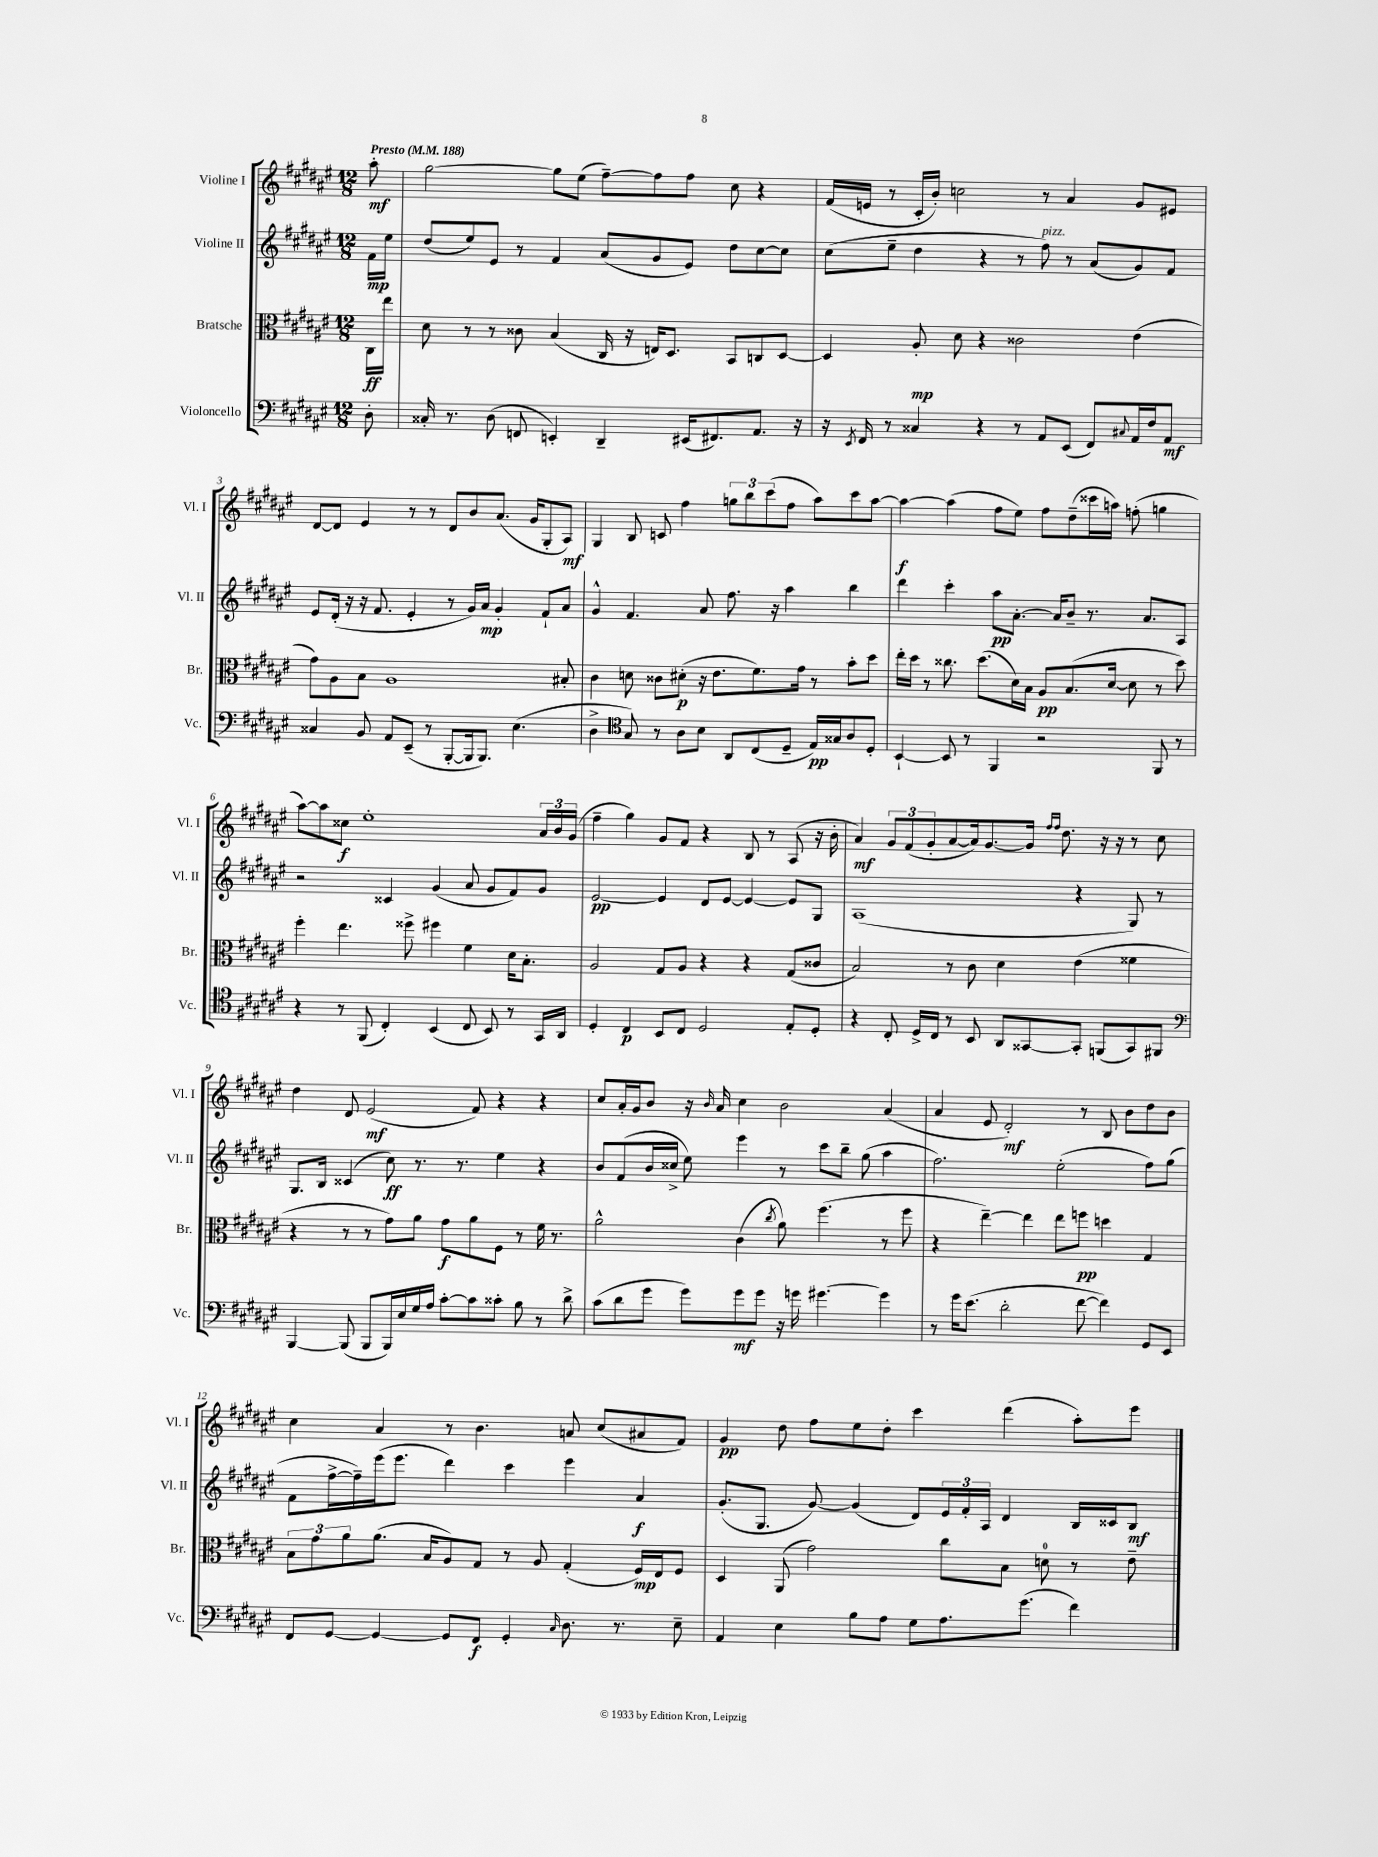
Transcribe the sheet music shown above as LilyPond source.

<<
\new StaffGroup <<
\new Staff = "s0" \with { instrumentName = "Violine I" shortInstrumentName = "Vl. I" } {
    \clef treble \key fis \major \numericTimeSignature \time 12/8 \partial 8 \tempo "Presto" 4 = 188
    ais''8-.\mf |
    gis''2~ gis''8 eis''8( fis''8~--) fis''8 fis''8 cis''8 r4 |
    fis'16( e'16 r8 cis'16-. b'16-.) c''2 r8 ais'4 gis'8 eis'8 |
    dis'8~ dis'8 eis'4 r8 r8 dis'8 b'8 ais'8.( gis'16 gis8-. ais8\mf) |
    gis4 b8 c'8 fis''4 \tuplet 3/2 { g''8 b''8 cis'''8( } fis''8 ais''8) cis'''8 ais''8~ |
    ais''4~\f ais''4( fis''8 eis''8) fis''8 dis''8--( cisis'''16 a''16) f''8-.( g''4 |
    ais''8~) ais''8 cisis''8\f eis''1-. \tuplet 3/2 { ais'16 b'16 gis'16( } |
    fis''4-- gis''4) gis'8 fis'8 r4 b8 r8 ais8( r16 b'16-. |
    ais'4\mf) \tuplet 3/2 { gis'8 fis'8( gis'8-. } ais'8~ ais'16) gis'8.~ gis'16 \grace { fis''16 fis''16 } dis''8. r16 r16 r8 cis''8 |
    dis''4 dis'8 eis'2\mf( fis'8) r4 r4 |
    cis''8 ais'16-. gis'16 b'8 r16 \grace { b'16 } ais'16 cis''4 b'2 ais'4( |
    ais'4 eis'8 dis'2-.\mf) r8 b8 b'8 dis''8 b'8 |
    cis''4 ais'4 r8 b'4. a'8 cis''8( ais'8 fis'8) |
    gis'4\pp dis''8 fis''8 eis''8 dis''8-. cis'''4 dis'''4( ais''8-.) eis'''8 \bar "|." |
}
\new Staff = "s1" \with { instrumentName = "Violine II" shortInstrumentName = "Vl. II" } {
    \clef treble \key fis \major \numericTimeSignature \time 12/8 \partial 8
    fis'16\mp eis''16 |
    dis''8( eis''8) eis'8 r8 fis'4 ais'8( gis'8 eis'8) dis''8 cis''8~ cis''8 |
    cis''8( eis''8-- dis''4 r4 r8 fis''8^\markup { \italic "pizz." }) r8 ais'8( gis'8) fis'8 |
    eis'8 dis'16-.( r16 r16 fis'8. eis'4-. r8 gis'16) ais'16\mp gis'4-. fis'8-! ais'8 |
    gis'4-^ fis'4. ais'8 fis''8. r16 ais''4 b''4 |
    dis'''4 cis'''4-. ais''8\pp ais'8.~-. ais'16 b'8-- r8. ais'8. ais8 |
    r2 cisis'4 gis'4( ais'8 gis'8 fis'8) gis'8 |
    eis'2~\pp eis'4 dis'8 eis'8~ eis'4~ eis'8 gis8 |
    ais1( r4 gis8) r8 |
    gis8. b16 cisis'4( cis''8\ff) r8. r8. eis''4 r4 |
    b'8 fis'8( b'16 cisis''16-> eis''8) eis'''4 r8 cis'''8 b''8-- gis''8( ais''4 |
    fis''2.) eis''2-.( fis''8) gis''8( |
    fis'8 fis''16~-> fis''16--) eis'''16( eis'''8. dis'''4) cis'''4 eis'''4 ais'4\f |
    gis'8.-.( gis8. gis'8~) gis'4( dis'8) \tuplet 3/2 { eis'16 fis'16-. ais16 } dis'4 b16 cisis'16 b8\mf \bar "|." |
}
\new Staff = "s2" \with { instrumentName = "Bratsche" shortInstrumentName = "Br." } {
    \clef alto \key fis \major \numericTimeSignature \time 12/8 \partial 8
    cis16\ff eis''16 |
    dis'8 r8 r8 cisis'8 b4( cis16 r16 e16) dis8. b,8 c8 dis8~ |
    dis4 ais8-.\mp dis'8 r4 cisis'2 eis'4( |
    gis'8) ais8 b8 ais1 bis8-. |
    cis'4 d'8 cisis'8 dis'8-.\p( r16 eis'8. fis'8.) gis'16 r8 b'8-. dis''8 |
    eis''16-. dis''16 r8 cisis''8. dis''8.( dis'16) b16 ais8\pp b8.( dis'16~ dis'8 r8 dis''8) |
    fis''4-. eis''4. fisis''8-> fis''4 fis'4 dis'16 b8.-. |
    ais2 gis8 ais8 r4 r4 gis8( cisis'8 |
    b2) r8 cis'8 dis'4 eis'4( fisis'4 |
    r4 r8 r8 gis'8) ais'8 gis'8\f ais'8 fis8 r8 fis'16 r8. |
    ais'2-^ cis'4( \acciaccatura { cis''8 } ais'8) fis''4.( r8 fis''8 |
    r4 eis''4~--) eis''4 eis''8 f''8\pp d''4 gis4 |
    \tuplet 3/2 { b8 gis'8 ais'8 } ais'8.( b16 ais8) gis8 r8 ais8 gis4-.( fis16\mp) eis16 fis8 |
    dis4 ais,8( gis'2) cis''8 b8 d'8-0 r8 eis'8-- \bar "|." |
}
\new Staff = "s3" \with { instrumentName = "Violoncello" shortInstrumentName = "Vc." } {
    \clef bass \key fis \major \numericTimeSignature \time 12/8 \partial 8
    dis8-. |
    cisis16-. r8. dis8( f,8 e,4-.) dis,4-- eis,16( fis,8.) ais,8. r16 |
    r16 \acciaccatura { eis,8 } fis,16 r8 cisis4 r4 r8 ais,8 eis,8( fis,8) \appoggiatura { cis8 } ais,16 fis16 ais,8\mf |
    cisis4 b,8 ais,8 eis,8--( r8 b,,8~-. b,,16 b,,8.) eis4.( |
    dis4-> \clef tenor gis8) r8 ais8 b8 ais,8 cis8( dis8-- eis16\pp) gisis16 ais8 dis8-. |
    b,4~-! b,8 r8 fis,4 r2 fis,8 r8 |
    r4 r8 fis,8( cis4-.) b,4( cis8 b,8) r8 gis,16 ais,16 |
    dis4-. cis4\p b,8 cis8 dis2 eis8-. dis8-. |
    r4 cis8-. dis16-> cis16 r8 b,8 ais,8 gisis,8~ gisis,8-. f,8( gisis,8) fis,8 |
    \clef bass b,,4~ b,,8( b,,8 b,,16) eis16 gis16 ais16 cis'8~-. cis'8 cisis'8-. b8 r8 dis'8-> |
    cis'8( dis'8 gis'8 gis'8) gis'8\mf gis'8 r16 g'16 gis'4.~ gis'4 |
    r8 gis'16 eis'8.( dis'2-. fis'8~ fis'4) gis,8 eis,8 |
    fis,8 gis,8~ gis,4~ gis,8 fis,8\f gis,4-. \grace { cis16 } dis8. r8. eis8-- |
    ais,4 eis4 b8 ais8 gis8 ais8. gis'8.( fis'4) \bar "|." |
}
>>
>>
